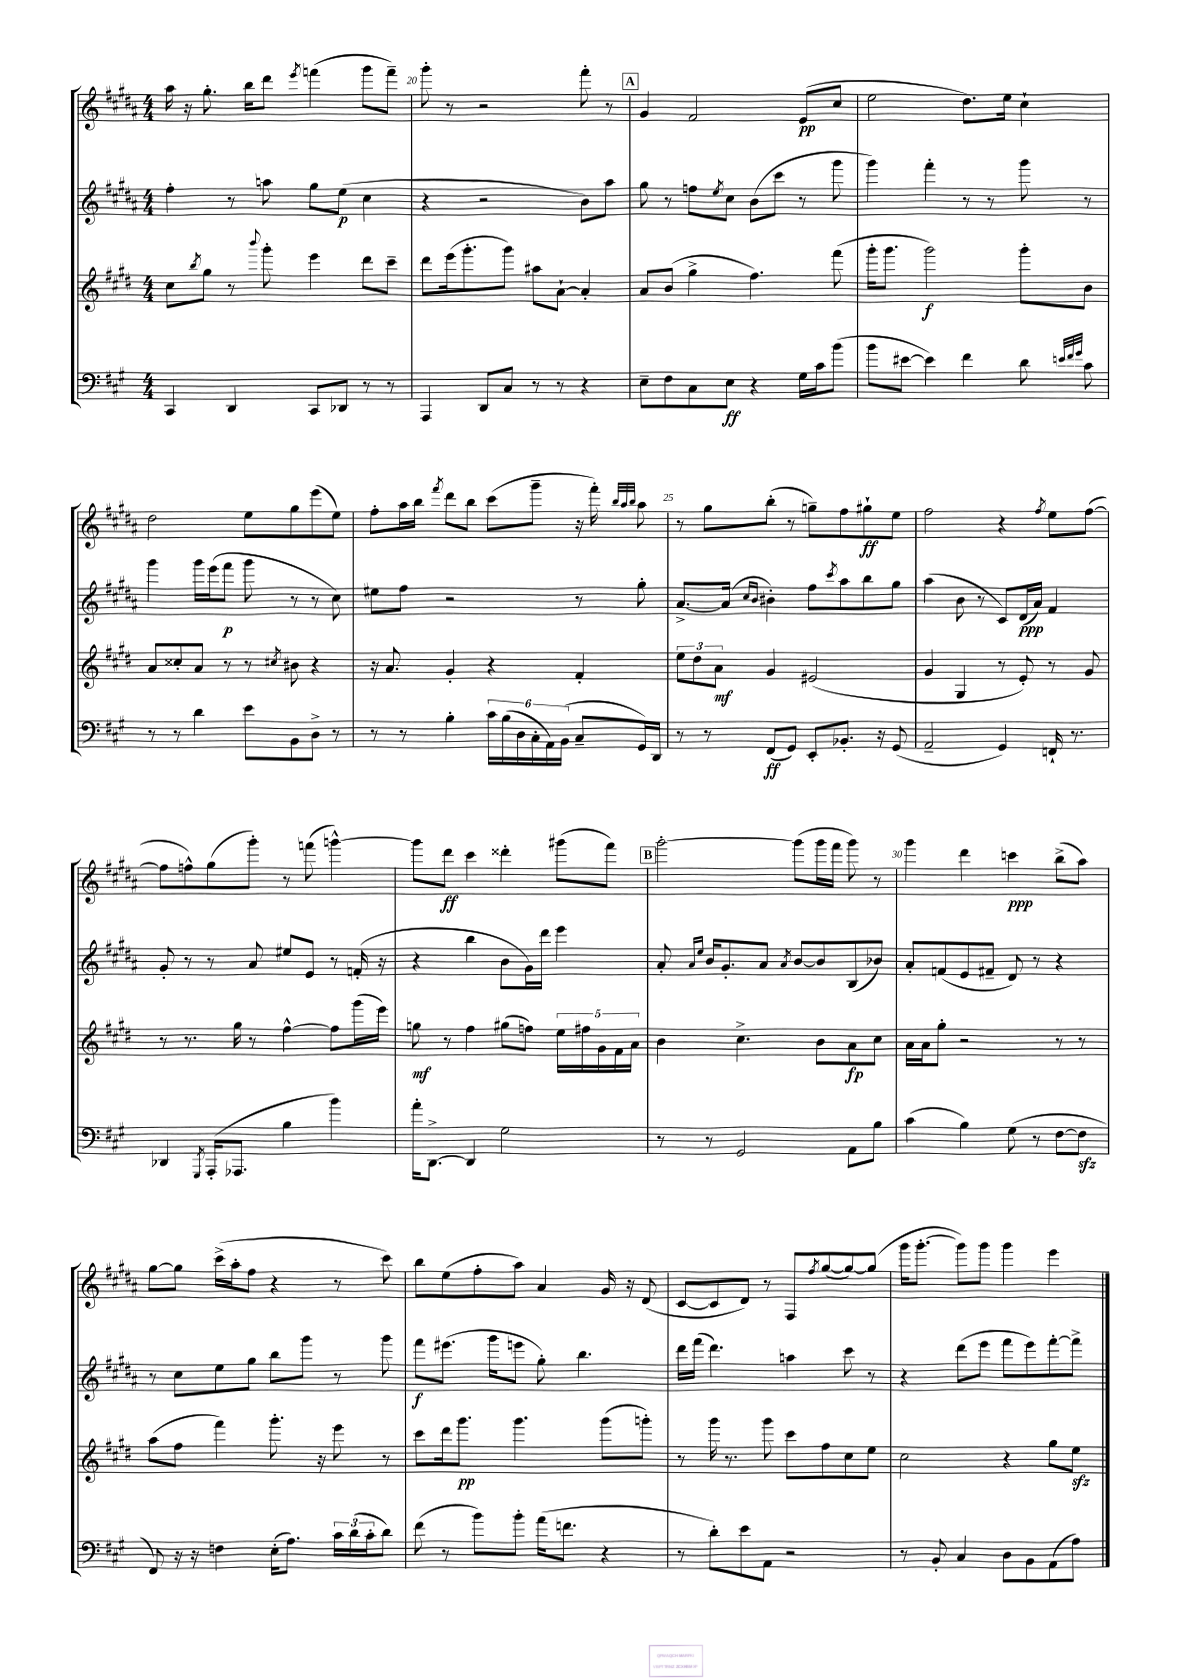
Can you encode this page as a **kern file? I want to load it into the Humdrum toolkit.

**kern	**kern	**kern	**kern
*staff4	*staff3	*staff2	*staff1
*clefF4	*clefG2	*clefG2	*clefG2
*k[f#c#g#]	*k[f#c#g#d#]	*k[f#c#g#d#a#]	*k[f#c#g#d#a#]
*M4/4	*M4/4	*M4/4	*M4/4
4CC#	8cc#	4ff#'	16aa#
.	.	.	16r
.	8qbb	.	.
.	8gg#	.	8.gg#'
4DD	8r	8r	.
.	.	.	16bb
.	8qqbbb	.	.
.	8ggg#'	8aa	8ddd#
.	.	.	8qeee
8CC#	4eee	8gg#	(4fff
8DD-	.	(8ee	.
8r	8ddd#	4cc#	8ggg#
8r	8ccc#~	.	8fff~)
=	=	=	=
4AAA	8ddd#	4r	8ggg#'
.	(16eee	.	8r
.	8.ggg#'	.	.
8DD	.	2r	2r
8C#	8ggg#)	.	.
8r	8aa#	.	.
8r	[8a`	.	.
4r	4a']	8b)	8fff#'
.	.	8aa#	8r
=	=	=	=
8E~	8a	8gg#	4g#
8F#	(8b	8r	.
8C#	4gg#^	8ff	2f#
.	.	8qee	.
8E	.	8cc#	.
4r	4.ff#)	(8b	.
.	.	8ccc#	.
16G#	.	8r	(8e
16c#	.	.	.
(8b	(8fff#	8ggg#	8cc#
=	=	=	=
8b	16ggg#'	4ggg#)	2ee
.	8.ggg#	.	.
[8e#	.	.	.
4e#])	2ggg#)	4fff#'	.
4f#	.	8r	8.dd#)
.	.	8r	.
.	.	.	16ee
8d	8ggg#'	8ggg#	4cc#`
32qqe	.	.	.
32qqf#	.	.	.
32qqg#	.	.	.
8c#	8b	8r	.
=	=	=	=
8r	8a	4ggg#	2dd#
8r	8cc##'	.	.
4d	8a	16ggg#	.
.	.	(16eee	.
.	8r	8fff#	.
8e	8r	8ggg#	8ee
.	8qcc#	.	.
8BB	8b#	8r	8gg#
8D^	4r	8r	(8eee
8r	.	8cc#)	8ee)
=	=	=	=
8r	16r	8ee#	8ff#'
.	8.a	.	.
8r	.	8ff#	16aa#
.	.	.	16bb
.	.	.	8qfff#
4B'	4g#'	2r	8ddd#
.	.	.	8bb
24c#	4r	.	(8ccc#
(24B	.	.	.
24D	.	.	.
24C#'	.	.	8ggg#~
24AA)	.	.	.
(24BB	.	.	.
8C#~	4f#'	8r	16r
.	.	.	16fff#')
.	.	.	32qqbb
.	.	.	32qqaa#
.	.	.	32qqbb
16GG#)	.	8gg#'	8aa#
16DD	.	.	.
=	=	=	=
8r	12ee	[8.a#^	8r
.	12dd#	.	.
8r	.	.	8gg#
.	12a	.	.
.	.	(16a#]	.
.	.	16qqcc#	.
.	.	16qqb	.
(8FF#	4g#	4b#')	(8bb'
8GG#)	.	.	8r
8EE'	(2e#	8ff#	8gg~)
.	.	8qccc#	.
8.BB-'	.	8aa#	8ff#
.	.	8bb	8gg#`
16r	.	.	.
(8GG#	.	8gg#	8ee
=	=	=	=
2AA~	4g#	(4aa#	2ff#
.	4G#	8b	.
.	.	8r	.
4GG#)	8r	8c#)	4r
.	8e')	(16d#	.
.	.	16a#)	.
.	.	.	8qff#
16FF`	8r	4f#	8ee
8.r	.	.	.
.	8g#	.	([8ff#
=	=	=	=
4DD-	8r	8g#'	8ff#]
.	8.r	8r	8ff^^)
8qGGG#	.	.	.
(16AAA'	.	8r	(8gg#
8.AAA-	16gg#	.	.
.	8r	8a#	8ggg#')
4B	[4ff#^^	8ee#	8r
.	.	8e	(8fff
4b)	8ff#]	8r	[4ggg^^)
.	(16ggg#	(16f'	.
.	16eee)	16r	.
=	=	=	=
16a'	8gg	4r	8ggg]
[8.DD^	.	.	.
.	8r	.	8ddd#
4DD]	4ff#	4bb	4ccc#
2G#	(8gg#	8b	4ddd##'
.	8ff)	16g#)	.
.	.	16ddd#	.
.	20ee	4eee	(8ggg#
.	20ff#	.	.
.	20g#	.	.
.	.	.	8fff#)
.	20f#	.	.
.	20a	.	.
=	=	=	=
8r	4b	8a#'	[2ggg#'
.	.	16qqa#	.
.	.	16qqee	.
8r	.	16b	.
.	.	8.g#'	.
2GG#	4.cc#^	.	.
.	.	8a#	.
.	.	8qa#	.
.	.	[8b	(8ggg#]
.	8b	8b]	16ggg#
.	.	.	16fff#
8AA	8a	(8B	8ggg#)
8B	8cc#	8b-)	8r
=	=	=	=
(4c#	16a	8a#'	4ggg#
.	16a	.	.
.	8gg#'	(8f	.
4B)	2r	8e	4ddd#
.	.	8f#~	.
(8G#	.	8d#)	4ccc
8r	.	8r	.
[8F#	8r	4r	(8bb^
8F#]	8r	.	8aa#)
=	=	=	=
8FF#)	(8aa	8r	[8gg#
16r	8ff#	8cc#	8gg#]
16r	.	.	.
4F	4fff#)	8ee	(16ccc#^
.	.	.	16aa#'
.	.	8gg#	8ff#
(16E'	8.ggg#'	8bb	4r
8.A)	.	.	.
.	.	8ggg#	.
.	16r	.	.
24c#	8eee	8r	8r
(24d	.	.	.
24c#'	.	.	.
8d)	8r	8ggg#	8ccc#)
=	=	=	=
(8f#	8ccc#	8fff#	8bb
8r	16ddd#	(8.eee#	(8ee
.	8.ggg#	.	.
8b)	.	.	8ff#'
.	.	16ggg#	.
8b'	4.ggg#	8eee	8aa#)
(16a	.	8gg#')	4a#
8.f	.	.	.
.	.	4.bb	.
4r	(8ggg#	.	16g#
.	.	.	16r
.	8ggg')	.	(8d#
=	=	=	=
8r	8r	16ddd#	[8c#
.	.	(16fff#	.
8d')	16ggg#	4.ddd#)	8c#]
.	8.r	.	.
8e	.	.	8d#)
8AA	8ggg#	.	8r
2r	8ccc#	4aa	8F#
.	.	.	8qff#
.	8ff#	.	([8gg#
.	8cc#	8ccc#	8gg#_)
.	8ee	8r	(8gg#]
=	=	=	=
8r	2cc#	4r	16ggg#
.	.	.	[8.ggg#'
8BB'	.	.	.
4C#	.	(8ddd#	8ggg#])
.	.	8eee	8ggg#
8D	4r	8fff#	4ggg#
8BB	.	8eee)	.
(8AA	8gg#	[8fff#'	4eee
8A)	8ee	8fff#^]	.
==	==	==	==
*-	*-	*-	*-
